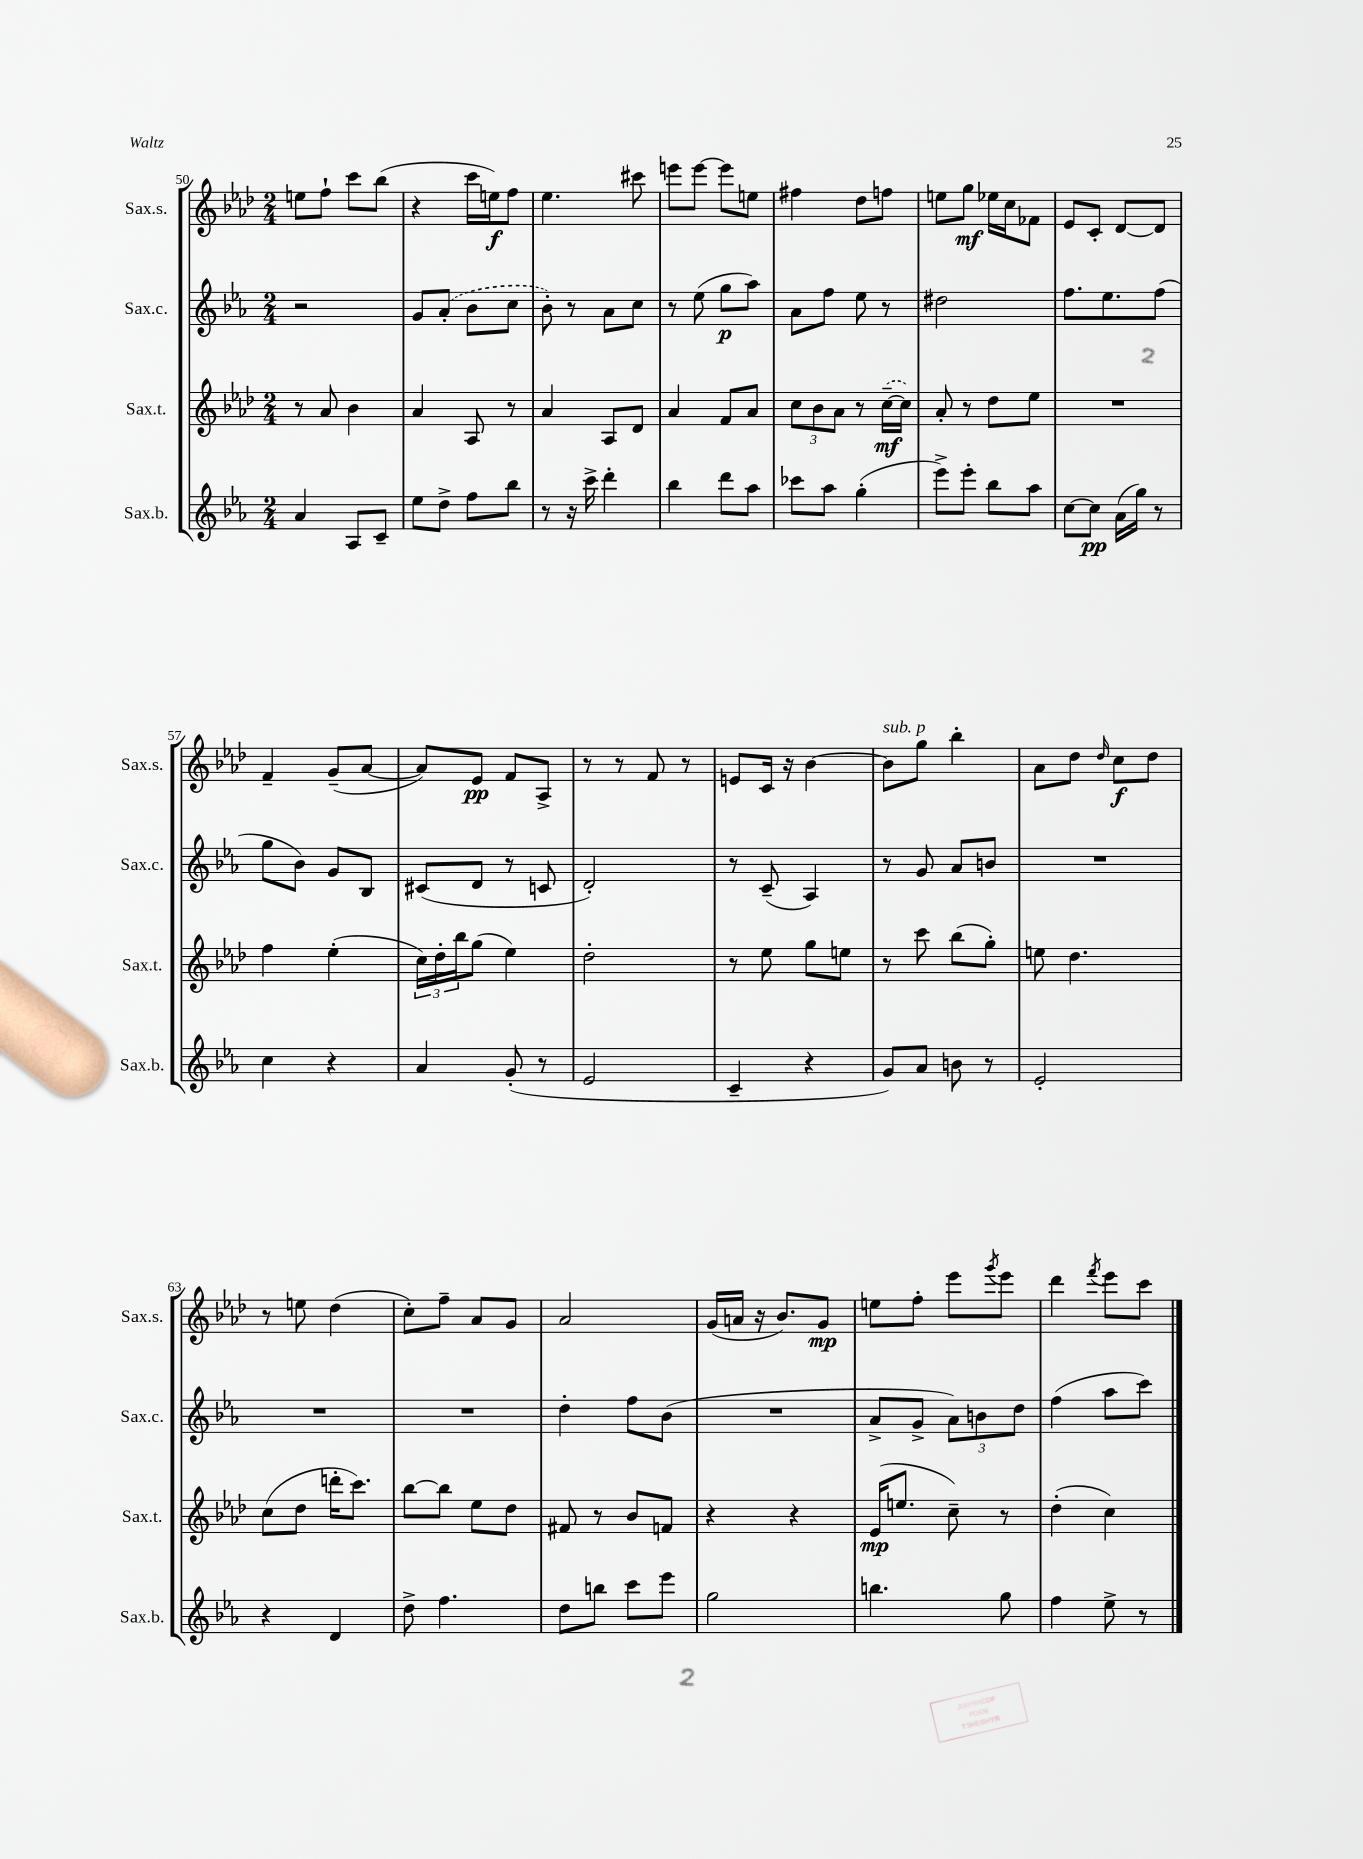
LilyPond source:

<<
\new StaffGroup <<
\new Staff = "s0" \with { instrumentName = "Sax.s." shortInstrumentName = "Sax.s." } {
    \clef treble \key aes \major \numericTimeSignature \time 2/4
    e''8 f''8-! c'''8 bes''8( |
    r4 c'''16 e''16\f) f''8 |
    ees''4. cis'''8 |
    e'''8 e'''8~ e'''8 e''8 |
    fis''4 des''8 f''8 |
    e''8 g''8\mf ees''16 c''16 fes'8 |
    ees'8 c'8-. des'8~ des'8 |
    f'4-- g'8--( aes'8~ |
    aes'8) ees'8\pp f'8 aes8-> |
    r8 r8 f'8 r8 |
    e'8 c'16 r16 bes'4~ |
    bes'8^\markup { \italic "sub. p" } g''8 bes''4-. |
    aes'8 des''8 \grace { des''16 } c''8\f des''8 |
    r8 e''8 des''4( |
    c''8-.) f''8-- aes'8 g'8 |
    aes'2 |
    g'16( a'16 r16 bes'8.) g'8\mp |
    e''8 f''8-. ees'''8 \acciaccatura { g'''8 } ees'''8 |
    des'''4 \acciaccatura { f'''8 } ees'''8 c'''8 \bar "|." |
}
\new Staff = "s1" \with { instrumentName = "Sax.c." shortInstrumentName = "Sax.c." } {
    \clef treble \key ees \major \numericTimeSignature \time 2/4
    r2 |
    g'8 \once \slurDashed aes'8-.( bes'8 c''8 |
    bes'8-.) r8 aes'8 c''8 |
    r8 ees''8( g''8\p aes''8) |
    aes'8 f''8 ees''8 r8 |
    dis''2 |
    f''8. ees''8. f''8( |
    g''8 bes'8) g'8 bes8 |
    cis'8( d'8 r8 c'8 |
    d'2-.) |
    r8 c'8--( aes4) |
    r8 g'8 aes'8 b'8 |
    R2 |
    R2 |
    R2 |
    d''4-. f''8 bes'8( |
    R2 |
    aes'8-> g'8-> \tuplet 3/2 { aes'8) b'8 d''8 } |
    f''4( aes''8 c'''8) \bar "|." |
}
\new Staff = "s2" \with { instrumentName = "Sax.t." shortInstrumentName = "Sax.t." } {
    \clef treble \key aes \major \numericTimeSignature \time 2/4
    r8 aes'8 bes'4 |
    aes'4 aes8 r8 |
    aes'4 aes8 des'8 |
    aes'4 f'8 aes'8 |
    \tuplet 3/2 { c''8 bes'8 aes'8 } r8 \once \slurDashed c''16~--\mf( c''16) |
    aes'8-. r8 des''8 ees''8 |
    R2 |
    f''4 ees''4-.( |
    \tuplet 3/2 { c''16) des''16-. bes''16 } g''8( ees''4) |
    des''2-. |
    r8 ees''8 g''8 e''8 |
    r8 c'''8 bes''8( g''8-.) |
    e''8 des''4. |
    c''8( des''8 d'''16-. c'''8.) |
    bes''8~ bes''8 ees''8 des''8 |
    fis'8 r8 bes'8 f'8 |
    r4 r4 |
    ees'16\mp( e''8. c''8--) r8 |
    des''4-.( c''4) \bar "|." |
}
\new Staff = "s3" \with { instrumentName = "Sax.b." shortInstrumentName = "Sax.b." } {
    \clef treble \key ees \major \numericTimeSignature \time 2/4
    aes'4 aes8 c'8-- |
    ees''8 d''8-> f''8 bes''8 |
    r8 r16 c'''16-> d'''4-. |
    bes''4 d'''8 aes''8 |
    ces'''8 aes''8 g''4-.( |
    ees'''8->) ees'''8-. bes''8 aes''8 |
    c''8~ c''8\pp aes'16( g''16) r8 |
    c''4 r4 |
    aes'4 g'8-.( r8 |
    ees'2 |
    c'4-- r4 |
    g'8) aes'8 b'8 r8 |
    ees'2-. |
    r4 d'4 |
    d''8-> f''4. |
    d''8 b''8 c'''8 ees'''8 |
    g''2 |
    b''4. g''8 |
    f''4 ees''8-> r8 \bar "|." |
}
>>
>>
\layout { \context { \Score currentBarNumber = #50 } }
